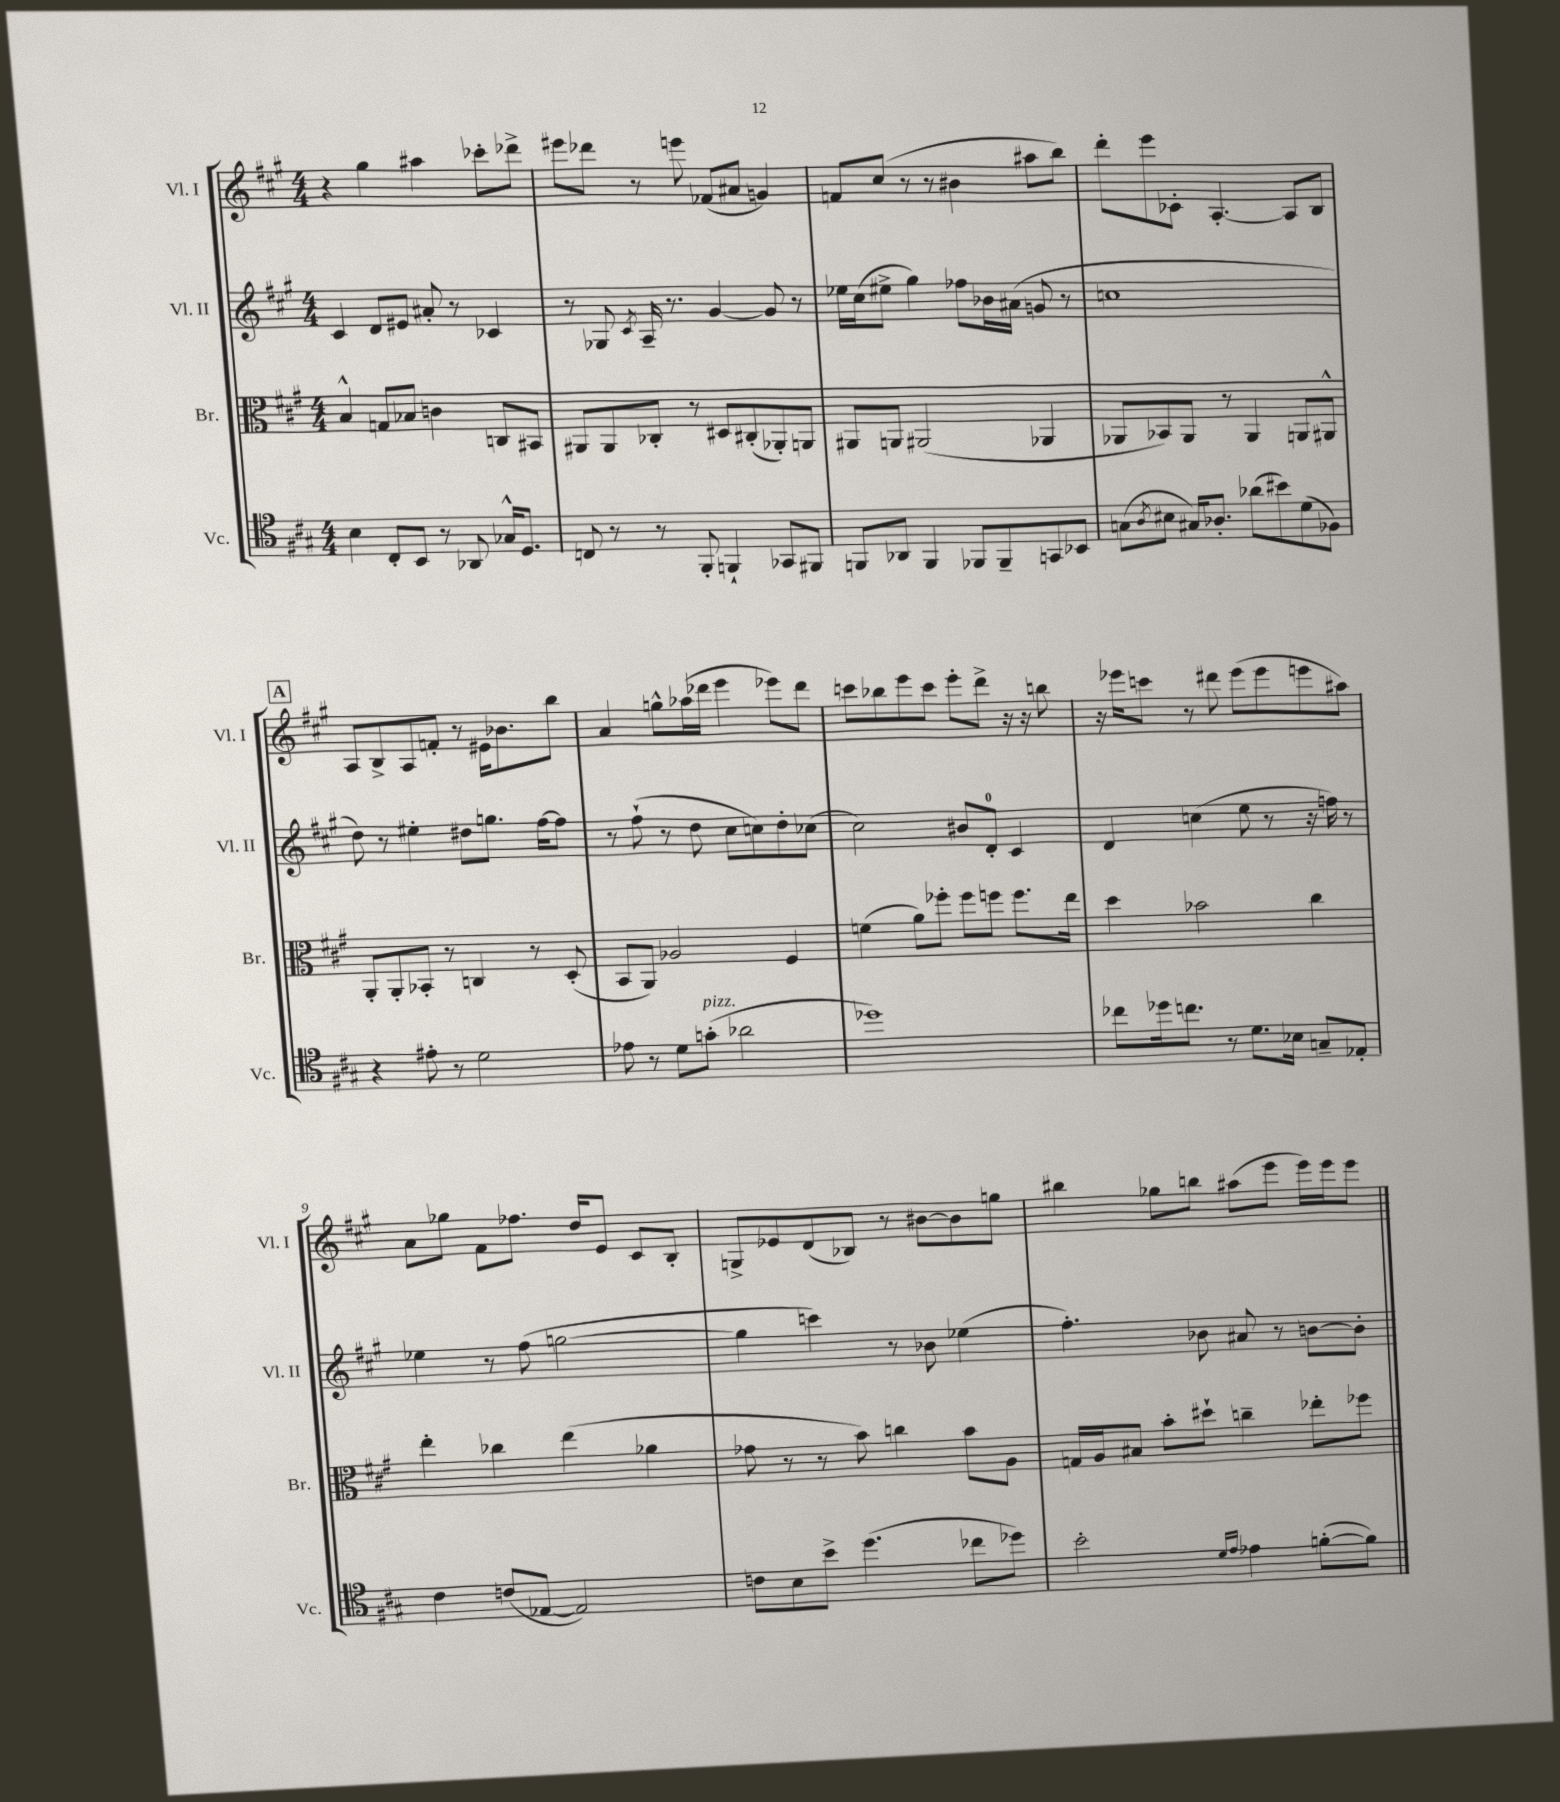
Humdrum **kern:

**kern	**kern	**kern	**kern
*staff4	*staff3	*staff2	*staff1
*clefC4	*clefC3	*clefG2	*clefG2
*k[f#c#g#]	*k[f#c#g#]	*k[f#c#g#]	*k[f#c#g#]
*M4/4	*M4/4	*M4/4	*M4/4
4B\	4B^^/	4c#/	4r
8C#'/L	8G/L	8d/L	4gg#\
8BB/J	8B-/J	8e#/J	.
8r	4c\	8a#'/	4aa#\
8AA-/	.	8r	.
16G-^^/LK	8C/L	4c-/	8ccc-'\L
8.D/J	.	.	.
.	8BB#/J	.	8ddd-^\J
=	=	=	=
8C/	8AA#/L	8r	8eee#\L
8r	8AA#/	8G-/	8ddd-\J
.	.	8qc#/	.
8r	8C-'/J	16A~/	8r
.	.	8.r	.
8FF#'/	8r	.	8eee\
4FF`/	8D#/L	[4g#/	(8f-/L
.	(8C#'/	.	8a#/J
8GG-/L	8AA-'/)	8g#/]	4g/)
8FF#/J	8AA/J	8r	.
=	=	=	=
8FF/L	8AA#/L	16ee-\LL	8f/L
.	.	(16cc#\J	.
8AA-/J	8AA/J	8ee#^\J	(8cc#/J
4FF/	(2AA#/	4gg#\)	8r
.	.	.	8r
8FF-/L	.	8ff-\L	4b#\
8FF-~/	.	16b-\L	.
.	.	(16a#\JJ	.
8GG/	4AA-/	8g/	8aa#\L
8BB-/J	.	8r	8bb\J)
=	=	=	=
(8G\L	8AA-/L	1cc	8ddd'\L
8qA/	.	.	.
8B#\J	8BB-/)	.	8eee\
16G#/LK)	8AA-/J	.	8c-'\J
8.A-'/J	.	.	.
.	8r	.	[4.A'/
(8a-\L	4AA-/	.	.
8b#\)	.	.	.
(8d\	8AA/L	.	8A/]L
8F-\J)	8AA#^^/J	.	8B/J
=	=	=	=
4r	8AA'/L	8dd\)	8A/L
.	8AA'/	8r	8B^/
8e#'\	8BB-'/J	4ee#'\	8A/
8r	8r	.	8f'/J
2d\	4C/	8dd#\L	8r
.	.	8.gg\J	16e#\LK
.	.	.	8.b-\
.	8r	.	.
.	.	[16ff#\LK	.
.	(8D'/	8ff#\]J	8bb\J
=	=	=	=
8e-\	8BB/L	8r	4a/
8r	8AA/J)	(8ff#`\	.
8d\L	2A-/	8r	8gg^^\L
(8g'\J	.	8dd\	(16aa-\L
.	.	.	16ddd-\JJ
2a-\	.	8cc#\L	4eee\
.	.	8cc\)	.
.	4F#/	8dd'\	8eee-\L)
.	.	(8cc-\J	8ddd-\J
=	=	=	=
1dd-)	(4f\	2cc#\)	8ccc\L
.	.	.	8bb-\
.	8a\L)	.	8eee\
.	8ff-'\J	.	8ccc\J
.	8ff-\L	8b#/L	8eee'\L
.	8ff\J	8d'/J	8ddd^\J
.	8.ff\L	4c#/	16r
.	.	.	16r
.	.	.	8bb\
.	16ee\Jk	.	.
=	=	=	=
8cc-\L	4dd\	4d/	16r
.	.	.	16eee-\LK
16dd-\k	.	.	8ccc\J
8.cc\J	.	.	.
.	2b-\	(4cc\	8r
8r	.	.	8ddd#\
8.d\L	.	8ee\	(8eee-\L
.	.	8r	8eee-\
16B-\Jk	.	.	.
8G~/L	4cc#\	16r	8eee\
.	.	16ff\)	.
8E-'/J	.	8r	8aa#\J)
=	=	=	=
4c#\	4ee'\	4ee-\	8a\L
.	.	.	8gg-\J
(8c/L	4cc-\	8r	8f#\L
[8E-/J	.	(8ff#\	8.ff-\J
2E-/])	(4ee\	[2gg\	.
.	.	.	16dd/LK
.	.	.	8e/J
.	4a-\	.	8c#/L
.	.	.	8B'/J
=	=	=	=
8c\L	8g-\	4gg\]	8G^/L
8B\	8r	.	8e-/
8b^\J	8r	4ccc\)	(8d/
(4.dd\	8b\)	.	8B-/J)
.	4cc\	8r	8r
.	.	8b-\	[8b#\L
8cc-\L	8b\L	(4ee-\	8b#\]
8dd-\J)	8A\J	.	8gg\J
=	=	=	=
2b'\	16G/LL	4.ff#'\)	4bb#\
.	16A/J	.	.
.	8B#/J	.	.
.	8b'\L	.	8gg-\L
.	8dd#`\J	8b-\	8bb\J
16qqd/LL	.	.	.
16qqe/JJ	.	.	.
4e-\	4cc~\	8a#/	(8aa#\L
.	.	8r	8eee\J
([8f'\L	8ee-'\L	[8b\L	16eee\LL)
.	.	.	16eee\J
8f\]J)	8ff-\J	8b'\]J	8eee\J
==	==	==	==
*-	*-	*-	*-
